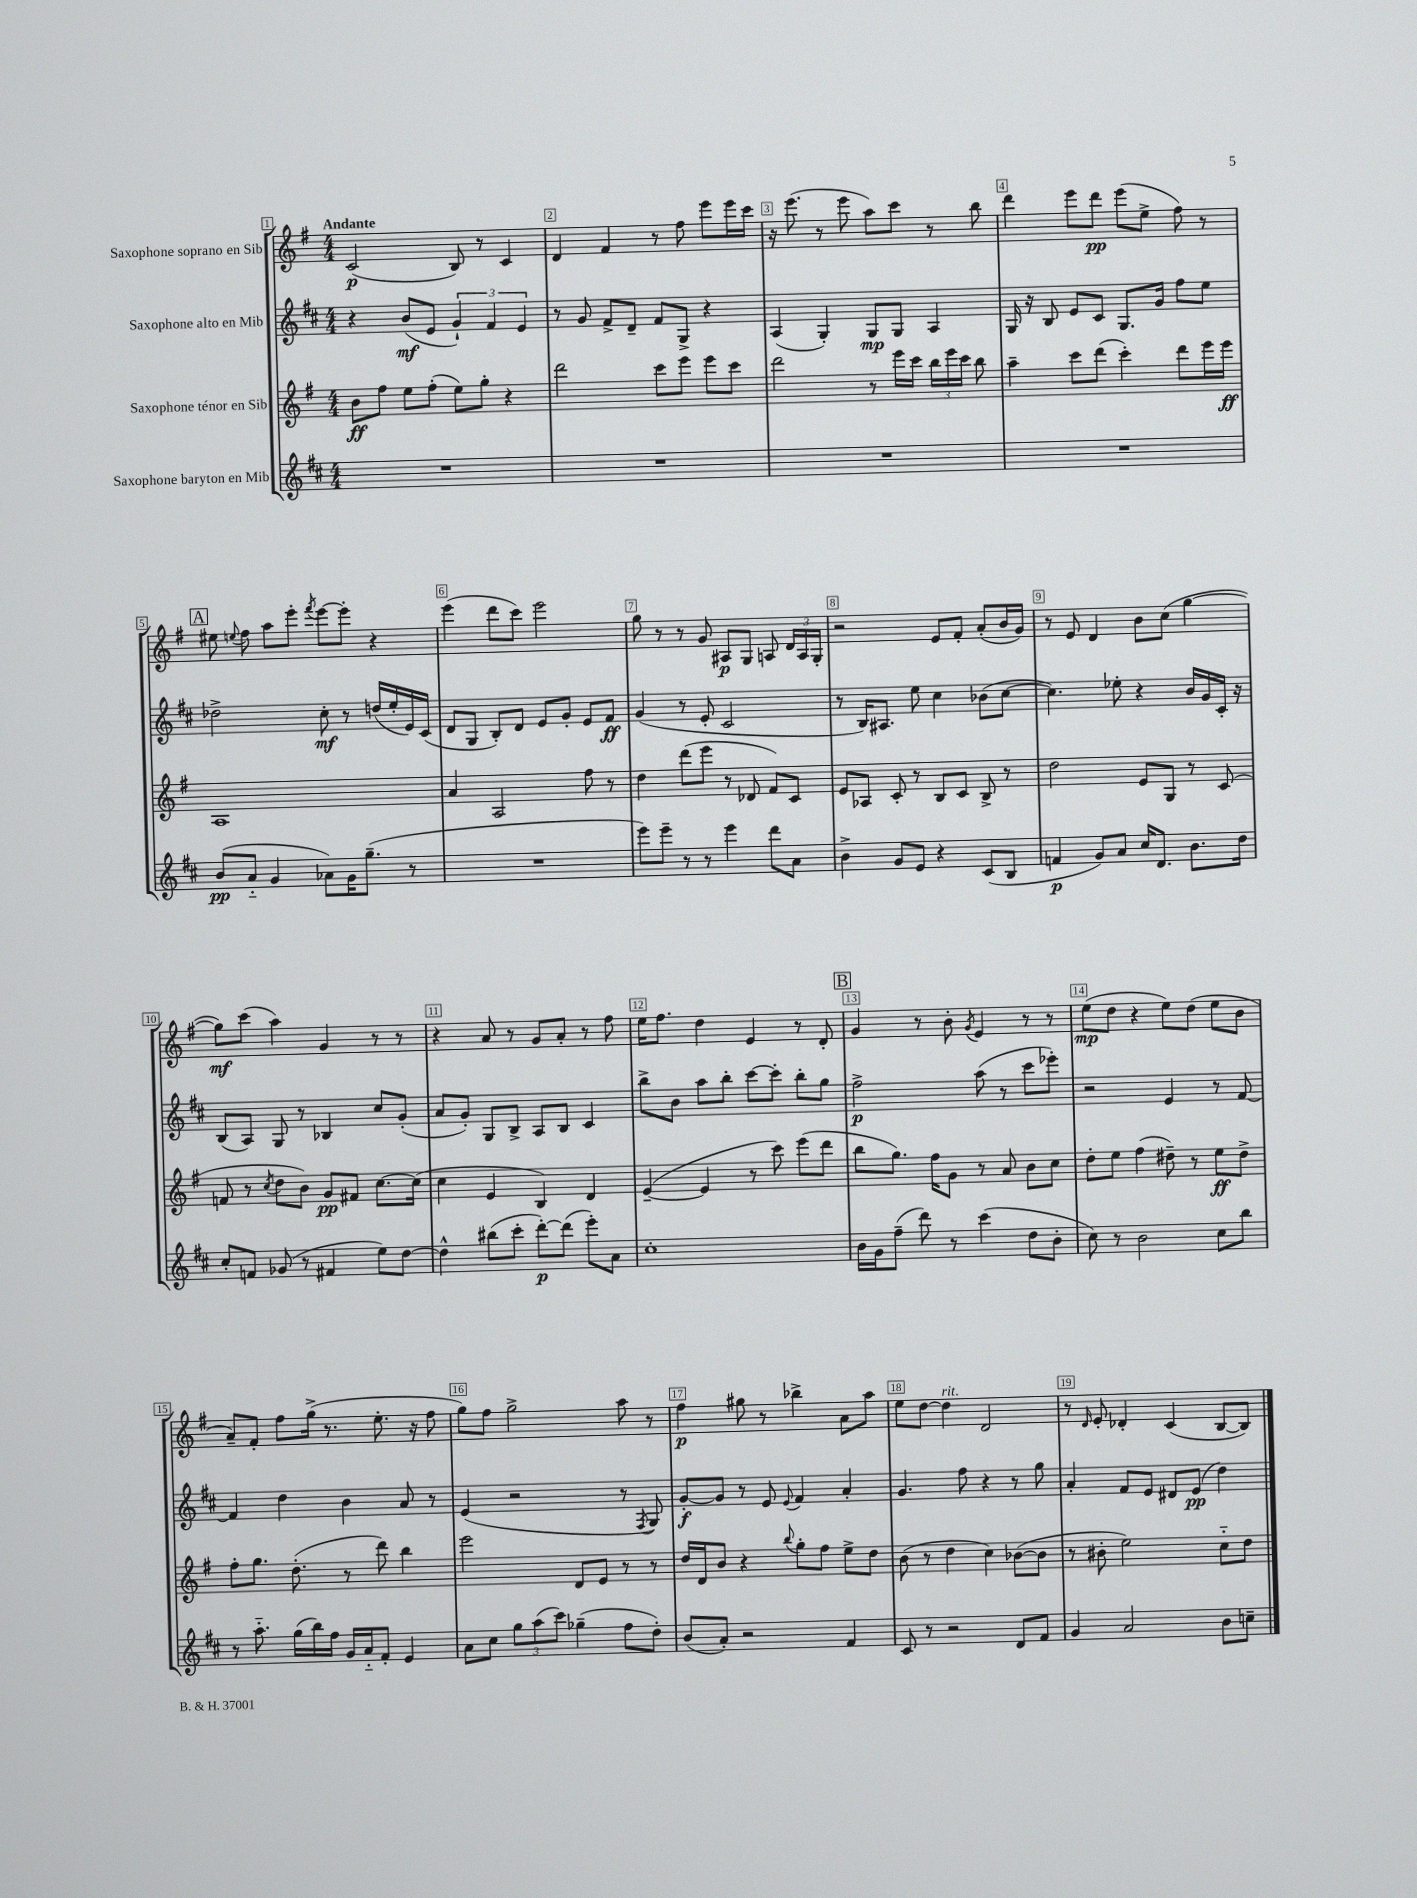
<<
\new StaffGroup <<
\new Staff = "s0" \with { instrumentName = "Saxophone soprano en Sib" } {
    \clef treble \key g \major \numericTimeSignature \time 4/4 \tempo "Andante"
    \autoBeamOff c'2\p( b8) r8 c'4 |
    d'4 fis'4 r8 fis''8 e'''8[ e'''16 c'''16] |
    r16 e'''8.( r8 e'''8 a''8[) c'''8] r8 b''8 |
    d'''4 e'''8[ d'''8]\pp e'''8[( e''8]-> fis''8) r8 |
    \mark \markup { \box "A" } eis''8 \appoggiatura { e''8 } fis''8 a''8[ e'''8]-. \acciaccatura { fis'''8 } e'''8[~ e'''8]-. r4 |
    e'''4( d'''8[ c'''8]) e'''2 |
    g''8 r8 r8 g'8 ais8[\p g8] a8 \tuplet 3/2 { d'16[ a16 g16]-. } |
    r2 e'8[ fis'8]-. a'8[-.( b'16 g'16]) |
    r8 e'8 d'4 b'8[ c''8]( g''4~ |
    g''8[\mf) c'''8]( a''4) g'4 r8 r8 |
    r4 a'8 r8 g'8[ a'8]-. r8 fis''8 |
    e''16[ fis''8.] d''4 e'4 r8 d'8-. |
    \mark \markup { \box "B" } g'4 r8 b'8-. \acciaccatura { g'8 } e'4 r8 r8 |
    e''8[\mp( d''8] r4 e''8[) d''8]( e''8[ b'8] |
    a'8[--) fis'8]-. fis''8[ g''16]->( r8. e''8.-. r16 fis''8 |
    g''8[) fis''8] g''2-> a''8 r8 |
    fis''4\p gis''8 r8 bes''4-> a'8[ a''8] |
    e''8[ d''8]~ d''4^\markup { \italic "rit." } d'2 |
    r8 \grace { d'16 } e'8-. des'4-. c'4( b8[~ b8]) \bar "|." |
}
\new Staff = "s1" \with { instrumentName = "Saxophone alto en Mib" } {
    \clef treble \key d \major \numericTimeSignature \time 4/4
    \autoBeamOff r4 b'8[\mf( e'8] \tuplet 3/2 { g'4-!) fis'4 e'4 } |
    r8 g'8 fis'8[-> d'8]-- fis'8[ g8]-> r4 |
    a4( g4-.) g8[\mp g8] a4 |
    g16 r16 b8 e'8[ cis'8] g8.[ g'16] fis''8[ e''8] |
    \mark \markup { \box "A" } des''2-> cis''8-.\mf r8 d''16[( e''16-. e'16) cis'16]( |
    d'8[ g8] b8[-.) d'8] e'8[ g'8]-. e'8[ fis'8]\ff |
    g'4( r8 e'8-. cis'2 |
    r8 b16[) ais8.] e''8 cis''4 bes'8[( cis''8]~ |
    cis''4.) ees''8-. r4 b'16[ g'16 cis'16]-. r16 |
    b8[( a8]) g8 r8 bes4 cis''8[ g'8]-.( |
    a'8[ g'8]-.) g8[ b8]-> a8[ b8] cis'4 |
    b''8[-> b'8] a''8[ b''8]-. cis'''8[~ cis'''8]-. b''8[-. g''8] |
    \mark \markup { \box "B" } fis''2->\p a''8( r8 cis'''8[ ees'''8]-.) |
    r2 e'4 r8 fis'8~ |
    fis'4 d''4 b'4 a'8 r8 |
    e'4( r2 r8 \acciaccatura { fis8 } g8) |
    g'8[~-.\f g'8] r8 e'8 \appoggiatura { e'8 } fis'4 a'4-. |
    g'4. fis''8 r4 r8 g''8 |
    a'4-. fis'8[ e'8] dis'8[ e'8]\pp( d''4) \bar "|." |
}
\new Staff = "s2" \with { instrumentName = "Saxophone ténor en Sib" } {
    \clef treble \key g \major \numericTimeSignature \time 4/4
    \autoBeamOff b'8[\ff fis''8] e''8[ fis''8]-.( e''8[) g''8]-. r4 |
    d'''2 c'''8[ e'''8] e'''8[ c'''8] |
    d'''2 r8 e'''16[ c'''16] \tuplet 3/2 { b''16[ e'''16 c'''16] } b''8 |
    a''4-- c'''8[ d'''8]( c'''4-.) d'''8[ e'''16 e'''16]\ff |
    \mark \markup { \box "A" } a1 |
    a'4 a2 fis''8 r8 |
    d''4 d'''8[( e'''8] r8 des'8 fis'8[) c'8] |
    e'8[ aes8] c'8-. r8 b8[ c'8] b8-> r8 |
    d''2 e'8[ g8] r8 c'8( |
    f'8 r8 \acciaccatura { c''8 } d''8[ b'8]) g'8[\pp fis'8] c''8.[~ c''16]( |
    c''4 e'4 b4) d'4 |
    e'4~--( e'4 r8 c'''8) e'''8[( d'''8] |
    \mark \markup { \box "B" } b''8[ g''8.]) fis''16[ g'8] r8 a'8 b'8[ c''8] |
    d''8[-. e''8] fis''4( dis''8--) r8 e''8[\ff dis''8]-> |
    fis''8[-. g''8.] d''8.-.( r8 d'''8) b''4 |
    e'''2 d'8[ e'8] r8 r8 |
    d''16[ d'16 b'8] r4 \appoggiatura { b''8 } g''8[-. fis''8] e''8[-> d''8] |
    b'8( r8 d''4 c''4) bes'8[~( bes'8] |
    r8 bis'8-. e''2) c''8[-_ d''8] \bar "|." |
}
\new Staff = "s3" \with { instrumentName = "Saxophone baryton en Mib" } {
    \clef treble \key d \major \numericTimeSignature \time 4/4
    \autoBeamOff R1 |
    R1 |
    R1 |
    R1 |
    \mark \markup { \box "A" } b'8[\pp( a'8]-_ g'4 aes'8[) g'16 g''8.]--( r8 |
    R1 |
    e'''8[) e'''8]-- r8 r8 e'''4 d'''8[ a'8] |
    b'4-> g'8[ e'8] r4 cis'8[( b8] |
    f'4\p g'8[) a'8] cis''16[ d'8.] b'8.[ d''16] |
    cis''8[-. f'8] ges'8( r8 fis'4 e''8[) d''8]~ |
    d''4-^ bis''8[( cis'''8]-. d'''8[~-.\p) d'''8]( e'''8[-.) a'8] |
    cis''1-. |
    \mark \markup { \box "B" } b'16[ g'16 fis''8]--( d'''8) r8 cis'''4( d''8[ b'8]-. |
    cis''8) r8 b'2 cis''8[ b''8] |
    r8 a''8.-_ g''16[( b''16) fis''16] g'16[ a'16-_ fis'8]-. e'4 |
    a'8[ cis''8] \tuplet 3/2 { g''8[ a''8( cis'''8]) } ges''4--( fis''8[ d''8]-.) |
    b'8[( a'8]-.) r2 fis'4 |
    cis'8 r8 r2 d'8[ fis'8] |
    g'4 a'2 b'8[ c''8]-- \bar "|." |
}
>>
>>
\layout { \context { \Score \override BarNumber.break-visibility = ##(#f #t #t) barNumberVisibility = #all-bar-numbers-visible \override BarNumber.stencil = #(make-stencil-boxer 0.1 0.3 ly:text-interface::print) } }
